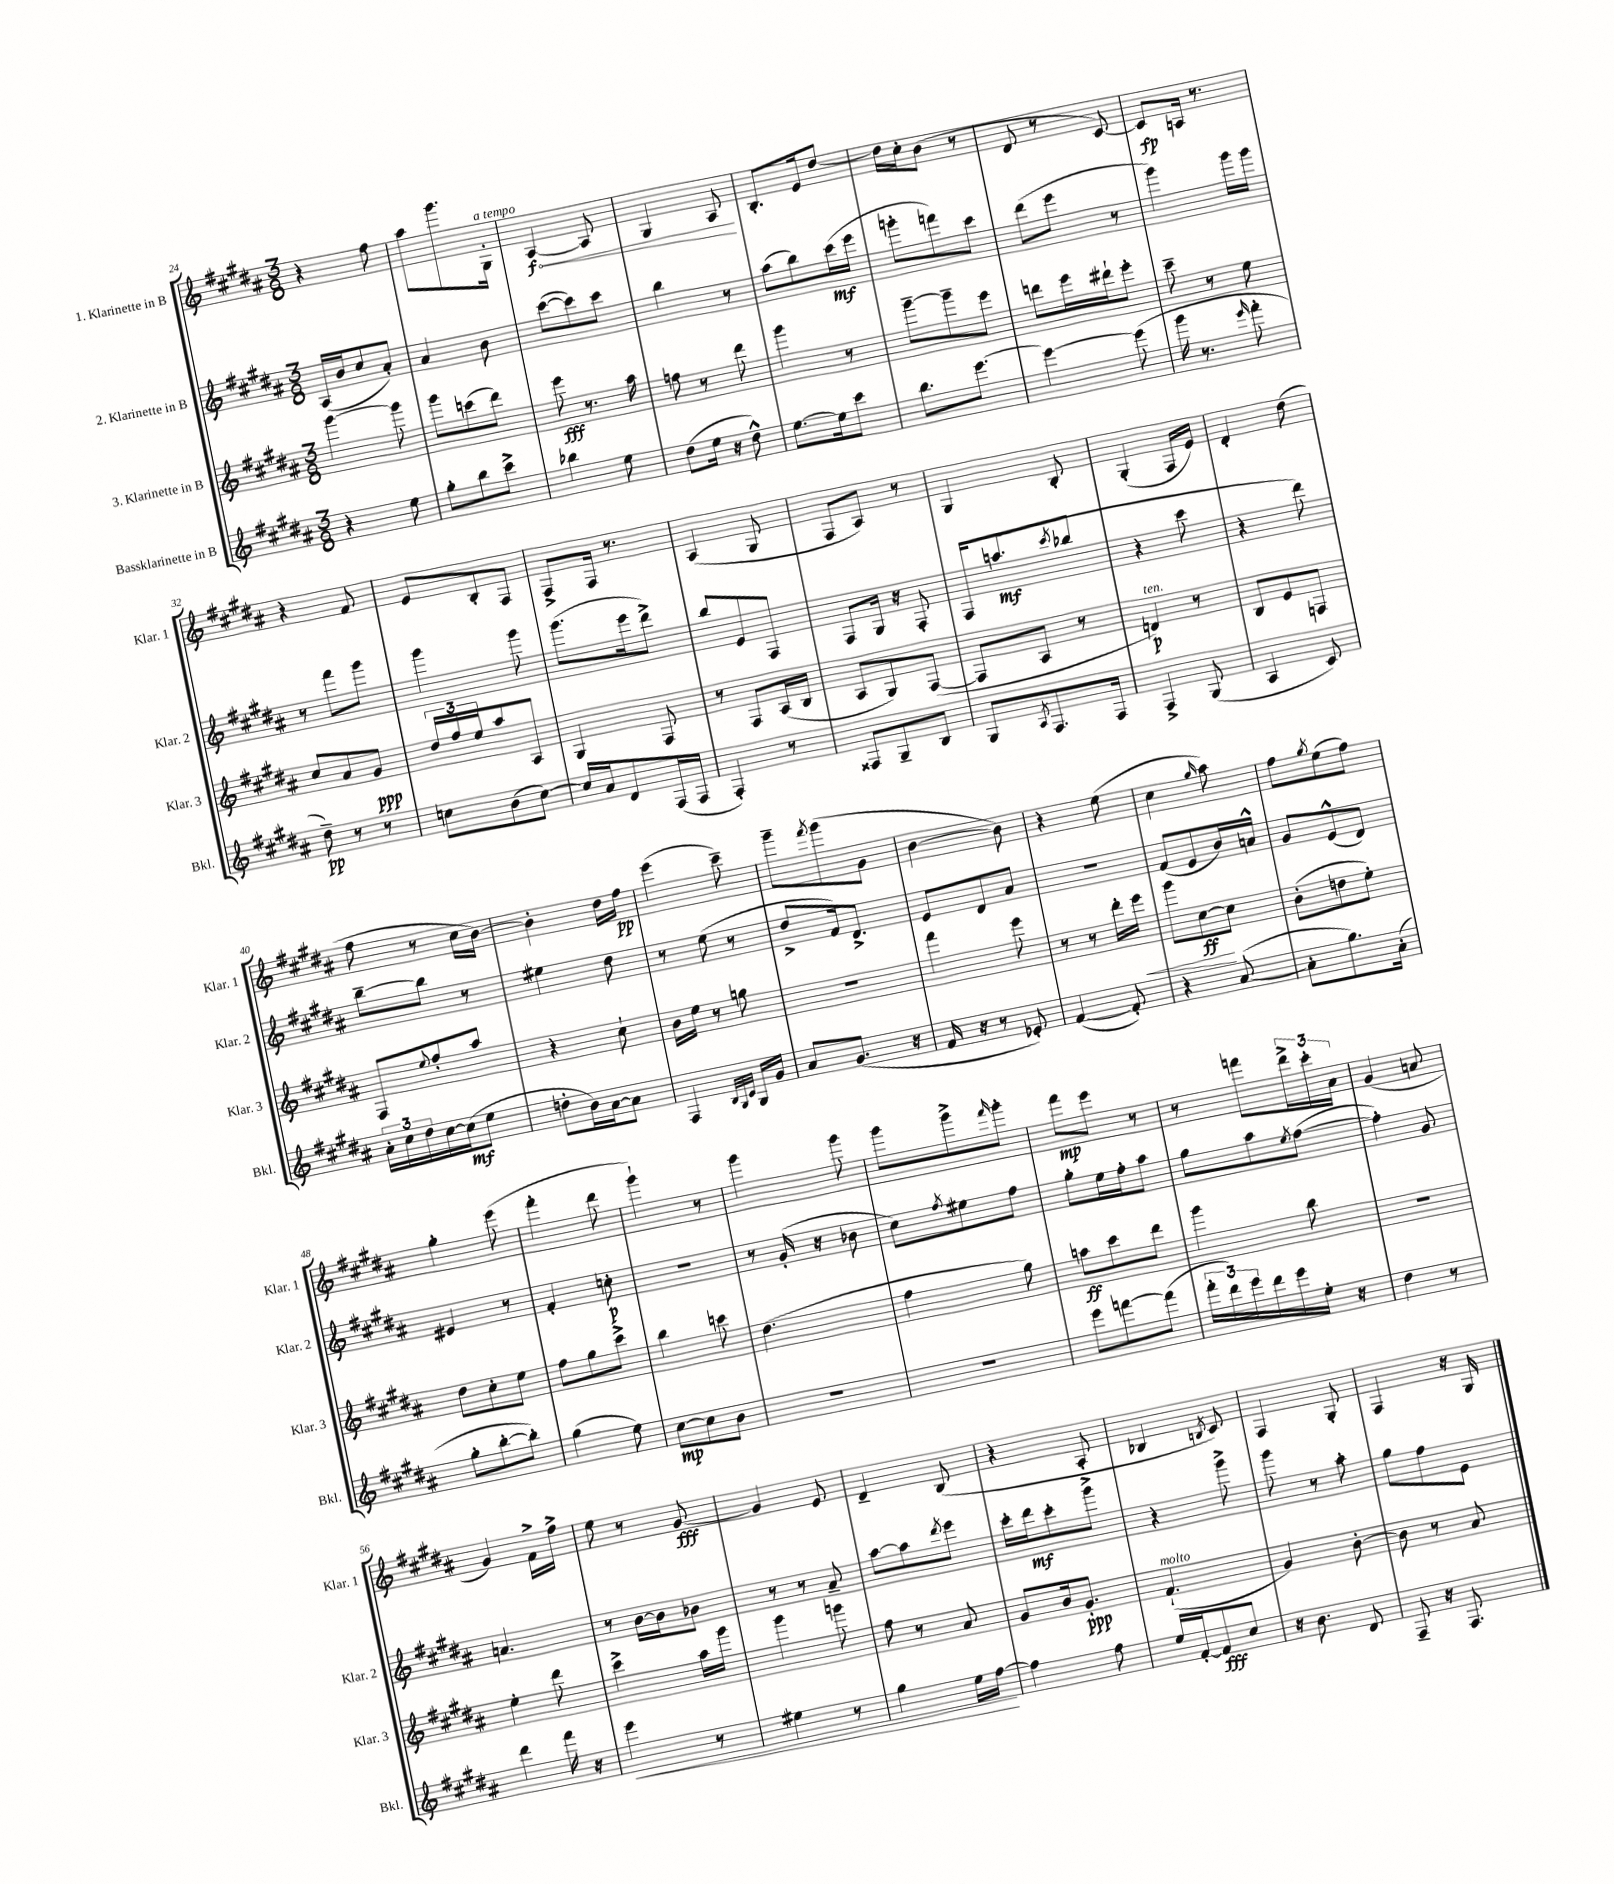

**kern	**dynam	**kern	**dynam	**kern	**dynam	**kern	**dynam
*part4	*part4	*part3	*part3	*part2	*part2	*part1	*part1
*staff4	*staff4	*staff3	*staff3	*staff2	*staff2	*staff1	*staff1
*I"Bassklarinette in B	*	*I"3. Klarinette in B	*	*I"2. Klarinette in B	*	*I"1. Klarinette in B	*
*I'Bkl.	*	*I'Klar. 3	*	*I'Klar. 2	*	*I'Klar. 1	*
*clefG2	*	*clefG2	*	*clefG2	*	*clefG2	*
*k[f#c#g#d#a#]	*	*k[f#c#g#d#a#]	*	*k[f#c#g#d#a#]	*	*k[f#c#g#d#a#]	*
*M3/8	*	*M3/8	*	*M3/8	*	*M3/8	*
=24	=24	=24	=24	=24	=24	=24	=24
4r	.	[4ggg#\	.	(16A#/LL	.	4r	.
.	.	.	.	16b/J	.	.	.
.	.	.	.	8cc#/	.	.	.
8ee\	.	8ggg#\]	.	8a#'/J)	.	8ff#\	.
=25	=25	=25	=25	=25	=25	=25	=25
8gg#'\L	.	8ggg#\L	.	4a#/	.	8aa#\L	.
8bb\	.	(8cccn\	.	.	.	8.ggg#\	.
8ccc#^\J	.	8ddd#\J)	.	8b\	.	.	.
!	!	!	!	!	!	!LO:TX:a:i:t=a tempo	!
.	.	.	.	.	.	16G#'\Jk	.
=26	=26	=26	=26	=26	=26	=26	=26
!	!	!	!	!	!	!	!LO:HP:b
4bb-X\	.	8eee\	fff	([8ccc#\L	.	[4A#/	< f
.	.	8.r	.	8ccc#\])	.	.	.
8ee\	.	.	.	8ccc#\J	.	8A#/]	.
.	.	16aa#\	.	.	.	.	.
=27	=27	=27	=27	=27	=27	=27	=27
(8dd#\L	.	8ffn\	.	4bb\	.	4G#/	.
16ee\Jk	.	8r	.	.	.	.	.
16r	.	.	.	.	.	.	.
8dd#^^\)	.	8ddd#\	.	8r	.	8A#/	.
.	.	.	.	.	.	.	[
=28	=28	=28	=28	=28	=28	=28	=28
[8.ee\L	.	4ggg#\	.	(8aa#\L	.	8.B'/L	.
.	.	.	.	8bb\)	.	.	.
16ee\k]	.	.	.	.	.	16e/k	.
8ccc#\J	.	8r	.	(16ccc#\L	mf	[8dd#/J	.
.	.	.	.	16eee\JJ	.	.	.
=29	=29	=29	=29	=29	=29	=29	=29
8.bb\L	.	[8ggg#~\L	.	8gggn'\L	.	16dd#\LL]	.
.	.	.	.	.	.	16cc#'\J	.
.	.	8ggg#~\]	.	8fffn\)	.	(8b\J	.
[8.eee\J	.	.	.	.	.	.	.
.	.	8eee\J	.	8ccc#\J	.	8r	.
=30	=30	=30	=30	=30	=30	=30	=30
4eee\_	.	8dddn\L	.	(8ddd#\L	.	8d#/	.
.	.	16eee\L	.	8eee\J	.	8r	.
.	.	16ddd#X`\J	.	.	.	.	.
(8eee\]	.	8eee'\J	.	8r	.	[8c#/)	.
=31	=31	=31	=31	=31	=31	=31	=31
16ggg#\	.	8ccc#~\	.	4ggg#\)	.	8c#/L]	fp
8.r	.	.	.	.	.	.	.
.	.	8r	.	.	.	16An/Jk	.
.	.	.	.	.	.	8.r	.
16qqeee/	.	.	.	.	.	.	.
8fff#'\	.	8ee\	.	16ggg#\LL	.	.	.
.	.	.	.	16ggg#\JJ	.	.	.
!!LO:LB:g=z
=32	=32	=32	=32	=32	=32	=32	=32
8dd#~\)	pp	8cc#/L	.	8r	.	4r	.
8r	.	8a#/	.	8fff#\L	.	.	.
8r	.	8g#/J	ppp	8ggg#\J	.	8f#/	.
=33	=33	=33	=33	=33	=33	=33	=33
8ccn\L	.	24dd#/LL	.	4ggg#\	.	8e/L	.
.	.	24ff#/	.	.	.	.	.
.	.	24ee/J	.	.	.	.	.
(8b\	.	8aa#/	.	.	.	8B'/	.
[8cc\J)	.	8A#/J	.	8ggg#\	.	8F#/J	.
=34	=34	=34	=34	=34	=34	=34	=34
16cc/LL]	.	4G#/	.	(8.ggg#\L	.	8F#^/L	.
16a#/J	.	.	.	.	.	.	.
8d#/	.	.	.	.	.	16F#/Jk	.
.	.	.	.	16eee\k	.	8.r	.
(16F#/L	.	8F#/	.	8ddd#^\J)	.	.	.
16F#/JJ	.	.	.	.	.	.	.
=35	=35	=35	=35	=35	=35	=35	=35
4F#'/)	.	8r	.	8bb/L	.	(4A#/	.
.	.	8F#/L	.	8e/	.	.	.
8r	.	(16A#/L	.	8F#/J	.	8G#/	.
.	.	16B/JJ	.	.	.	.	.
=36	=36	=36	=36	=36	=36	=36	=36
8F##X/L	.	8A#/L	.	8F#/L	.	8F#/L	.
8G#~/	.	8G#/)	.	16G#/Jk	.	8A#/J)	.
.	.	.	.	16r	.	.	.
8B/J	.	([8F#/J	.	8F#'/	.	8r	.
=37	=37	=37	=37	=37	=37	=37	=37
8G#/L	.	8F#/L]	.	16F#/KL	.	4G#/	.
.	.	.	.	(8.aan/	mf	.	.
8qA#/	.	.	.	.	.	.	.
8.F#/	.	8A#/J	.	.	.	.	.
.	.	.	.	8qccc#/	.	.	.
.	.	8r	.	8bb-X/J	.	8B'/	.
16F#/Jk	.	.	.	.	.	.	.
=38	=38	=38	=38	=38	=38	=38	=38
!	!	!LO:TX:a:i:t=ten.	!	!	!	!	!
4F#^/	.	4dn/)	p	4r	.	(4G#'/	.
(8G#/	.	8r	.	8ccc#\	.	16F#/LL	.
.	.	.	.	.	.	16e/JJ)	.
=39	=39	=39	=39	=39	=39	=39	=39
4A#/	.	8B/L	.	4r	.	4d#'/	.
.	.	8e/	.	.	.	.	.
8c#/)	.	8Fn/J	.	8ddd#\)	.	(8dd#\	.
!!LO:LB:g=z
=40	=40	=40	=40	=40	=40	=40	=40
24a#'\LL	.	8F#/L	.	[8bb~\L	.	8ff#\	.
24cc#\	.	.	.	.	.	.	.
24dd#\	.	.	.	.	.	.	.
.	.	8qqee/	.	.	.	.	.
[16cc#\	.	8ff#'/	.	8bb\J]	.	8r	.
(16cc#\J]	mf	.	.	.	.	.	.
8ee\J	.	8aa#/J	.	8r	.	16cc#\LL	.
.	.	.	.	.	.	[16b\JJ)	.
=41	=41	=41	=41	=41	=41	=41	=41
8ddn'\L	.	4r	.	4ee#X\	.	4b'\]	.
16b\L)	.	.	.	.	.	.	.
[16a#\J	.	.	.	.	.	.	.
8a#\J]	.	8cc#`\	.	8dd#\	.	16dd#\LL	.
.	.	.	.	.	.	16ff#\JJ	pp
=42	=42	=42	=42	=42	=42	=42	=42
4F#/	.	16b\LL	.	8r	.	(4eee\	.
.	.	16ee\JJ	.	.	.	.	.
.	.	8r	.	(8ee\	.	.	.
32qqB/LLL	.	.	.	.	.	.	.
32qqG#/	.	.	.	.	.	.	.
32qqc#/JJJ	.	.	.	.	.	.	.
16G#/LL	.	8ggn\	.	8r	.	8ccc#~\)	.
16g#/JJ	.	.	.	.	.	.	.
=43	=43	=43	=43	=43	=43	=43	=43
8a#/L	.	4.r	.	8dd#^/L	.	8ggg#~\L	.
.	.	.	.	.	.	8qfff#/	.
(8.g#/J	.	.	.	16f#/k)	.	(8ggg#\	.
.	.	.	.	8.d#^/J	.	.	.
.	.	.	.	.	.	8g#\J	.
16r	.	.	.	.	.	.	.
=44	=44	=44	=44	=44	=44	=44	=44
16f#/	.	4fff#\	.	8e/L	.	[4b\	.
16r	.	.	.	.	.	.	.
8r	.	.	.	8d#/	.	.	.
8e-X'/)	.	8eee\	.	8a#/J	.	8b\])	.
=45	=45	=45	=45	=45	=45	=45	=45
([4f#/	.	8r	.	4.r	.	4r	.
.	.	8r	.	.	.	.	.
8f#'/])	.	16ddd#'\LL	.	.	.	(8ee\	.
!	!	!	!LO:HP:b	!	!	!	!
.	.	16eee\JJ	<	.	.	.	.
=46	=46	=46	=46	=46	=46	=46	=46
4r	.	8ggg#\L	.	(8f#/L	.	4cc#\	.
.	.	[8cc#\	ff	8e/	.	.	.
.	.	.	.	.	.	16qqgg#/	.
([8a#/	.	8cc#\J]	[	16b/L)	.	8aa#\)	.
.	.	.	.	16an^^/JJ	.	.	.
=47	=47	=47	=47	=47	=47	=47	=47
8a#'\L]	.	(8b'\L	.	8g#/L	.	8ff#\L	.
.	.	.	.	.	.	8qgg#/	.
8.gg#\)	.	8ddn\	.	(8e^^/	.	(8ee\	.
.	.	8ee'\J)	.	8d#/J)	.	8ff#\J)	.
(16a#'\Jk	.	.	.	.	.	.	.
!!LO:LB:g=z
=48	=48	=48	=48	=48	=48	=48	=48
8gg#'\L	.	8dd#\L	.	4e#X/	.	4gg#'\	.
[8bb'\	.	8cc#'\	.	.	.	.	.
8bb'\J])	.	8ee\J	.	8r	.	(8eee\	.
=49	=49	=49	=49	=49	=49	=49	=49
(4gg#\	.	8ff#\L	.	4f#'/	.	4fff#'\	.
.	.	8gg#\	.	.	.	.	.
8ee\)	.	8ccc#^\J	.	8ccn'\	p	8ddd#\	.
=50	=50	=50	=50	=50	=50	=50	=50
[8cc#\L	mp	4bb\	.	4.r	.	4ggg#`\)	.
8cc#\]	.	.	.	.	.	.	.
8b\J	.	8cccn\	.	.	.	8r	.
=51	=51	=51	=51	=51	=51	=51	=51
4.r	.	(4.dd#\	.	8r	.	4ggg#\	.
.	.	.	.	(16g#'/	.	.	.
.	.	.	.	16r	.	.	.
.	.	.	.	8b-X\	.	8ggg#\	.
=52	=52	=52	=52	=52	=52	=52	=52
4.r	.	4ff#\	.	8cc#\L)	.	8ggg#\L	.
.	.	.	.	8qff#/	.	.	.
.	.	.	.	8ee#X\	.	8ggg#^\	.
.	.	.	.	.	.	16qqfff#/	.
.	.	8gg#\)	.	8ff#\J	.	8ggg#'\J	.
=53	=53	=53	=53	=53	=53	=53	=53
8eee\L	.	8aan\L	ff	8gg#'\L	.	8fff#\L	mp
[8fffn\	.	8ccc#\	.	16ee\L	.	8eee\J	.
.	.	.	.	16ff#'\J	.	.	.
(8fff\J]	.	8ddd#\J	.	8aa#\J	.	8r	.
=54	=54	=54	=54	=54	=54	=54	=54
24fff#'\LL	.	4ggg#\	.	8gg#\L	.	8r	.
24ddd#\)	.	.	.	.	.	.	.
24eee\	.	.	.	.	.	.	.
16ddd#\	.	.	.	8aa#\	.	8fffn\L	.
16eee\	.	.	.	.	.	.	.
.	.	.	.	8qee/	.	.	.
16ee'\JJ	.	8bb\	.	([8ff#\J	.	24ddd#^\L	.
.	.	.	.	.	.	24ccc#'\	.
16r	.	.	.	.	.	.	.
.	.	.	.	.	.	24a#\JJ	.
=55	=55	=55	=55	=55	=55	=55	=55
4dd#\	.	4.r	.	4ff#'\])	.	(4g#/	.
8r	.	.	.	8g#/	.	8an/	.
!!LO:LB:g=z
=56	=56	=56	=56	=56	=56	=56	=56
4ddd#\	.	4ee'\	.	4.an/	.	4g#/)	.
16fff#\	.	8ddd#\	.	.	.	16f#^\LL	.
16r	.	.	.	.	.	16ff#^\JJ	.
=57	=57	=57	=57	=57	=57	=57	=57
!	!LO:HP:b	!	!	!	!	!	!
4eee\	<	4ccc#^\	.	8r	.	8ee\	.
.	.	.	.	[16b\LL	.	8r	.
.	.	.	.	16b\J]	.	.	.
8r	.	16aa#\LL	.	8b-X\J	.	[8g#/	fff
.	.	16ggg#\JJ	.	.	.	.	.
=58	=58	=58	=58	=58	=58	=58	=58
4ee#X\	.	4ggg#\	.	8r	.	4g#/]	.
.	.	.	.	8r	.	.	.
8r	.	8gggn\	.	8a#~/	.	8e/	.
=59	=59	=59	=59	=59	=59	=59	=59
4gg#\	.	8ff#\	.	[8aa#\L	.	4d#~/	.
.	.	8r	.	8aa#\]	.	.	.
.	.	.	.	8qddd#/	.	.	.
16ee\LL	.	8a#/	.	8eee\J	.	(8B/	.
[16ff#\JJ	.	.	.	.	.	.	.
.	[	.	.	.	.	.	.
=60	=60	=60	=60	=60	=60	=60	=60
4ff#\]	.	8g#/L	.	16ccc#'\LL	.	4r	.
.	.	.	.	16ddd#\J	mf	.	.
.	.	16b/k	.	8ccc#'\	.	.	.
.	.	8.g#'/J	ppp	.	.	.	.
8ff#\	.	.	.	8ggg#^\J	.	8A#'/	.
=61	=61	=61	=61	=61	=61	=61	=61
!	!	!LO:TX:a:i:t=molto	!	!	!	!	!
16ee/LL	.	(4.f#`/	.	4r	.	4B-X/	.
[16f#'/J	.	.	.	.	.	.	.
8f#/]	fff	.	.	.	.	.	.
.	.	.	.	.	.	8qBn/	.
8cc#/J	.	.	.	8ggg#^\	.	8c#/)	.
=62	=62	=62	=62	=62	=62	=62	=62
16r	.	4g#/)	.	8ggg#\	.	4F#/	.
8.b\	.	.	.	.	.	.	.
.	.	.	.	8r	.	.	.
8d#/	.	[8b'\	.	8aa#'\	.	8G#'/	.
=63	=63	=63	=63	=63	=63	=63	=63
8F#~/	.	8b\]	.	8gg#\L	.	4F#/	.
16r	.	8r	.	8ff#\	.	.	.
8.F#/	.	.	.	.	.	.	.
.	.	8a#/	.	8e\J	.	16r	.
.	.	.	.	.	.	16G#/	.
==	==	==	==	==	==	==	==
*-	*-	*-	*-	*-	*-	*-	*-
